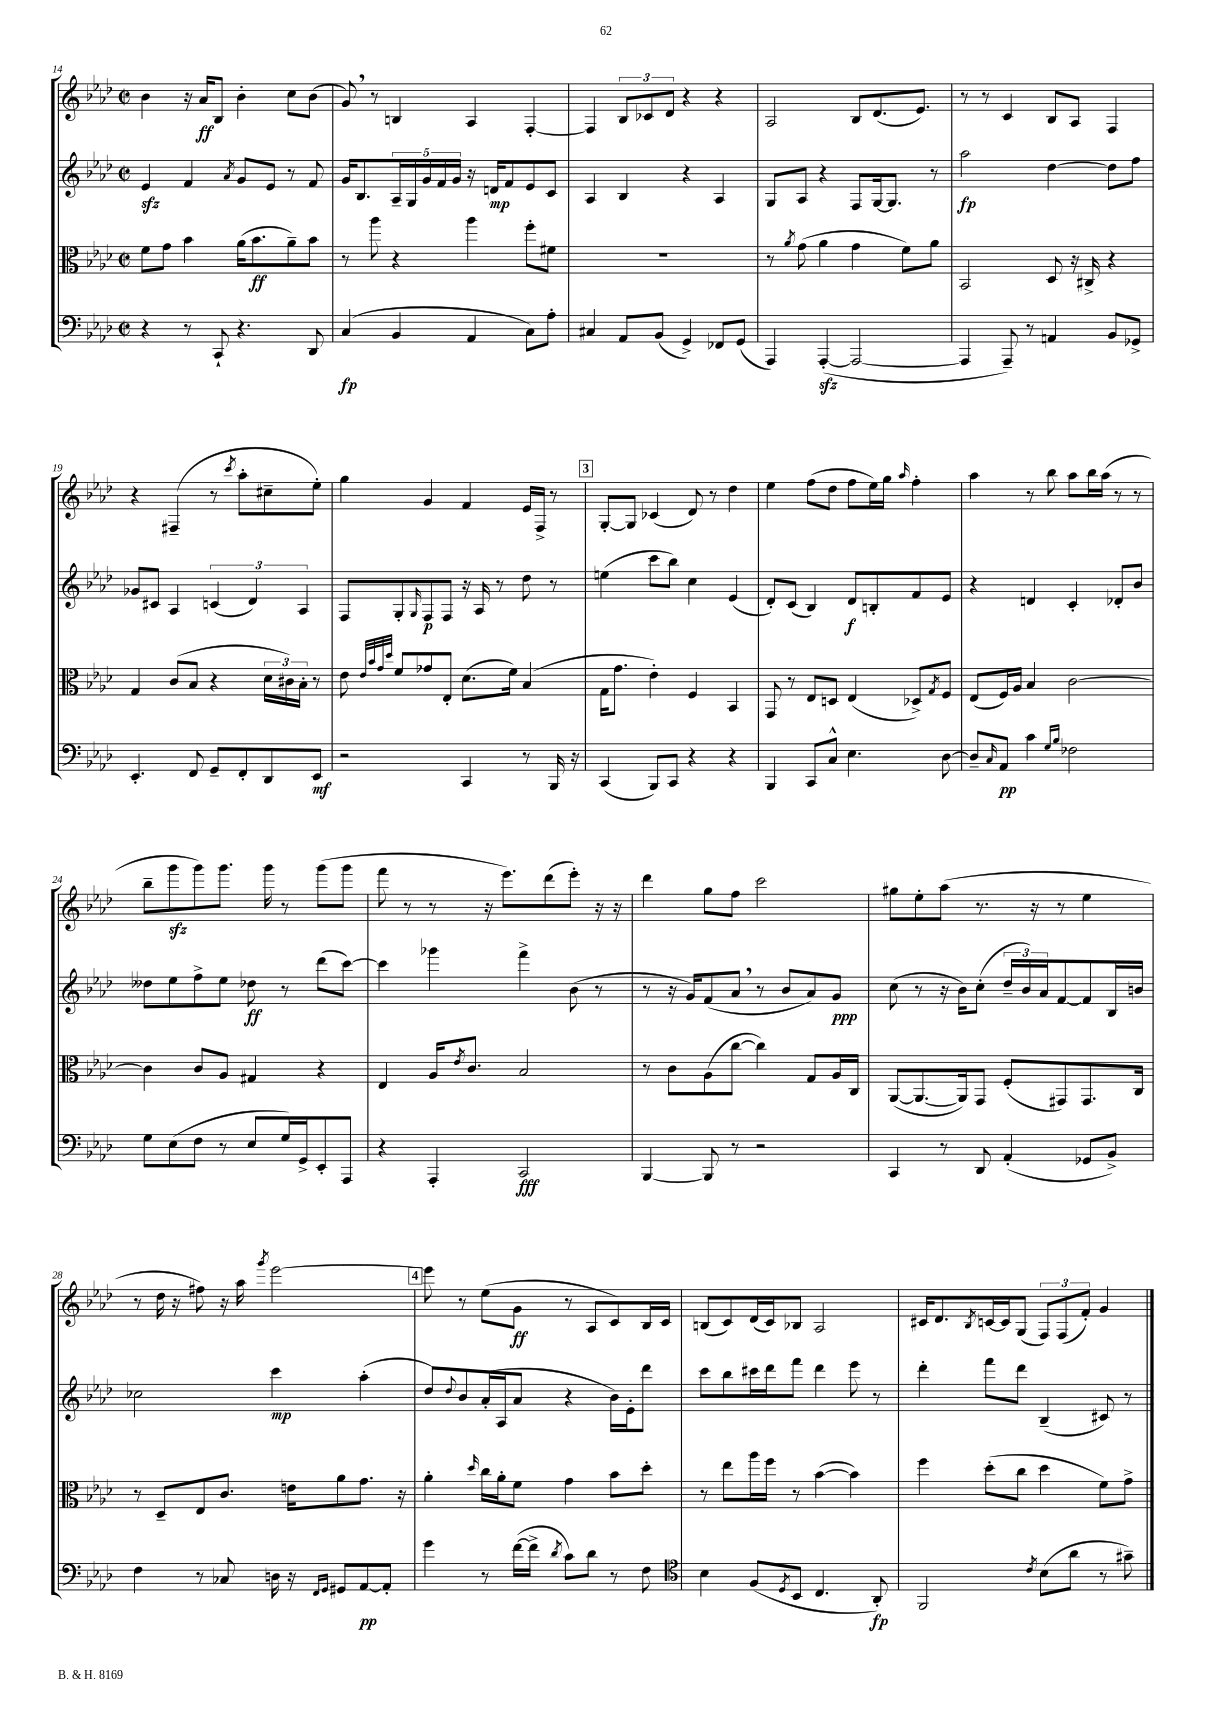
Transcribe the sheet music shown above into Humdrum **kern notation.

**kern	**kern	**kern	**kern
*staff4	*staff3	*staff2	*staff1
*clefF4	*clefC3	*clefG2	*clefG2
*k[b-e-a-d-]	*k[b-e-a-d-]	*k[b-e-a-d-]	*k[b-e-a-d-]
*M2/2	*M2/2	*M2/2	*M2/2
*met(c|)	*met(c|)	*met(c|)	*met(c|)
4r	8f\L	4e-/	4b-\
.	8g\J	.	.
8r	4b-\	4f/	16r
.	.	.	16a-/LK
8CC`/	.	.	8B-/J
.	.	8qa-/	.
4.r	(16a-\LK	8g/L	4b-'\
.	8.b-\	.	.
.	.	8e-/J	.
.	8a-~\)	8r	8cc\L
8DD-/	8b-\J	8f/	(8b-\J
=	=	=	=
(4C/	8r	16g/LK	8g/)
.	.	8.B-/	.
.	8aa-\	.	8r
4BB-/	4r	20A-~/L	4B/
.	.	20G/	.
.	.	20g/	.
.	.	20f/	.
.	.	20g/JJ	.
4AA-/	4aa-\	16r	4A-/
.	.	16d/LK	.
.	.	8f/	.
8C\L)	8ff'\L	8e-/	[4F'/
8A-'\J	8f#\J	8c/J	.
=	=	=	=
4C#/	1r	4A-/	4F/]
8AA-/L	.	4B-/	12B-/L
.	.	.	12c-/
(8BB-/J	.	.	.
.	.	.	12d-/J
4GG^/)	.	4r	4r
8FF-/L	.	4A-/	4r
(8GG/J	.	.	.
=	=	=	=
4AAA-/)	8r	8G/L	2A-/
.	8qa-/	.	.
.	(8g\	8A-/J	.
([4AAA-'/	4a-\	4r	.
2AAA-/_	4g\	8F/L	8B-/L
.	.	[16G/k	(8.d-/
.	.	8.G/]J	.
.	8f\L)	.	.
.	.	.	8.e-/J)
.	8a-\J	8r	.
=	=	=	=
4AAA-/]	2BB-/	2aa-\	8r
.	.	.	8r
8AAA-~/)	.	.	4c/
8r	.	.	.
4AA/	8D-/	[4dd-\	8B-/L
.	16r	.	8A-/J
.	16C#^/	.	.
8BB-/L	4r	8dd-\]L	4F/
8GG-^/J	.	8ff\J	.
=	=	=	=
4.EE-'/	4G/	8g-/L	4r
.	.	8c#/J	.
.	(8c/L	4A-/	(4F#~/
8FF/	8B-/J	.	.
8GG~/L	4r	(6c/	8r
.	.	.	8qccc/
8FF'/	.	.	8aa-'\L
.	.	6d-/)	.
8DD-/	24d-\LL	.	8cc#~\
.	24c#\)	.	.
.	24B-'\JJ	6A-/	.
8EE-/J	8r	.	8ee-'\J)
=	=	=	=
2r	8e-\	8F/L	4gg\
.	32qqe-/LLL	.	.
.	32qqb-/	.	.
.	32qqg/	.	.
.	32qqdd-/JJJ	.	.
.	8f/L	8G'/	.
.	.	16qqG/	.
.	8g-/	8F/	4g/
.	8E-'/J	8F/J	.
4CC/	(8.d-\L	16r	4f/
.	.	16A-/	.
.	.	8r	.
.	16f\Jk)	.	.
8r	(4B-/	8dd-\	16e-/LL
.	.	.	16F^/JJ
16BBB-/	.	8r	8r
16r	.	.	.
=	=	=	=
(4CC/	16G\LK	(4ee\	[8G'/L
.	8.g\J	.	.
.	.	.	8G/]J
8BBB-/L)	4e-'\)	8ccc\L	(4c-/
8CC/J	.	8bb-\J)	.
4r	4F/	4cc\	8d-/)
.	.	.	8r
4r	4BB-/	(4e-/	4dd-\
=	=	=	=
4BBB-/	8GG/	8d-'/L)	4ee-\
.	8r	(8c/J	.
8CC/L	8E-/L	4B-/)	(8ff\L
8C^^/J	8D/J	.	8dd-\J
4.E-\	(4E-/	8d-/L	8ff\L
.	.	8B'/	16ee-\L)
.	.	.	16gg\JJ
.	.	.	16qqaa-/
.	8D-^/L)	8f/	4ff'\
.	8qG/	.	.
[8D-\	8F/J	8e-/J	.
=	=	=	=
8D-~/]L	(8E-/L	4r	4aa-\
16qqC/	.	.	.
8AA-/J	16F/L)	.	.
.	16A-/JJ	.	.
4c\	4B-/	4d/	8r
.	.	.	8bb-\
16qqG/LL	.	.	.
16qqB-/JJ	.	.	.
2F-\	[2c\	4c'/	8aa-\L
.	.	.	16bb-\L
.	.	.	(16aa-\JJ
.	.	8d-'/L	8r
.	.	8b-/J	8r
=	=	=	=
8G\L	4c\]	8dd--\L	8bb-~\L
(8E-\	.	8ee-\	8ggg\
8F\J	8c/L	8ff^\	8ggg\)
8r	8A-/J	8ee-\J	8.ggg\J
8E-/L	4G#/	8dd-\	.
.	.	.	16ggg\
16G/L)	.	8r	8r
16GG^/J	.	.	.
8EE-'/	4r	(8ddd-\L	(8ggg\L
8AAA-/J	.	[8ccc\J)	8ggg\J
=	=	=	=
4r	4E-/	4ccc\]	8fff\
.	.	.	8r
4AAA-'/	16A-/LK	4ggg-\	8r
.	8qe-/	.	.
.	8.c/J	.	.
.	.	.	16r
.	.	.	8.eee-\L)
2CC/	2B-/	4fff^\	.
.	.	.	(8ddd-\
.	.	(8b-\	8eee-'\J)
.	.	8r	16r
.	.	.	16r
=	=	=	=
[4BBB-/	8r	8r	4ddd-\
.	8c\L	16r	.
.	.	16g/LK)	.
8BBB-/]	(8A-\	(8f/	8gg\L
8r	[8cc\J	8a-/J	8ff\J
2r	4cc\])	8r	2ccc\
.	.	8b-/L	.
.	8G/L	8a-/)	.
.	16A-/L	8g/J	.
.	16C/JJ	.	.
=	=	=	=
4CC/	([8AA-/L	(8cc\	8gg#\L
.	8.AA-/_	8r	8ee-'\
8r	.	16r	(8aa-\J
.	16AA-/]k)	16b-\LK)	.
8DD-/	8GG/J	(8cc'\J	8.r
(4AA-'/	(8F'/L	24dd-~/LL	.
.	.	24b-/)	.
.	.	.	16r
.	.	24a-/J	.
.	8GG#/)	[8f/	8r
8GG-/L	8.GG#/	8f/]	4ee-\
8BB-^/J)	.	16B-/L	.
.	16C/Jk	16b/JJ	.
=	=	=	=
4F\	8r	2cc-\	8r
.	8D-~/L	.	16dd-\
.	.	.	16r
8r	8E-/	.	8ff#\)
8C-/	8.c/J	.	16r
.	.	.	16aa-\
.	.	.	8qggg/
16D\	.	4ccc\	[2eee-\
16r	16e\LK	.	.
16qqFF/LL	.	.	.
16qqGG/JJ	.	.	.
8GG#/L	8a-\	.	.
[8AA-/	8.g\J	(4aa-'\	.
8AA-'/]J	.	.	.
.	16r	.	.
=	=	=	=
4g\	4a-'\	8dd-/L)	8eee-\]
.	.	8qqdd-/	.
.	.	8b-/	8r
.	16qqdd-/	.	.
8r	16cc\LL	(16a-'/L	(8ee-\L
.	16a-'\J	16A-/J	.
([16f\LL	8f\J	8a-/J	8g\J
16f^\]JJ	.	.	.
8qd-/	.	.	.
8c\L)	4g\	4r	8r
8d-\J	.	.	8A-/L
8r	8b-\L	16b-\LL)	8c/)
.	.	16e-'\J	.
8F\	8dd-'\J	8ddd-\J	16B-/L
.	.	.	16c/JJ
=	=	=	=
*clefC4	*	*	*
4B-\	8r	8ccc\L	(8B/L
.	8ee-\L	8bb-\	8c/)
(8F/L	16aa-\L	16ccc#\L	(16d-/L
.	16ff\JJ	16ddd-\J	16c/J)
8qD-/	.	.	.
8BB-/J	8r	8fff\J	8B-/J
4.C/	([4b-\	4ddd-\	2A-/
.	4b-\])	8eee-\	.
8AA-'/)	.	8r	.
=	=	=	=
2FF/	4ff\	4ddd-'\	16c#/LK
.	.	.	8.d-/
.	.	.	8qB-/
.	(8dd-'\L	8fff\L	[16c/L
.	.	.	16c/]J
.	8cc\J	8ddd-\J	(8G/J
8qc/	.	.	.
(8B-\L	4dd-\	(4B-~/	12F/L)
.	.	.	(12F/
8a-\J	.	.	.
.	.	.	12f'/J)
8r	8f\L)	8c#/)	4g/
8g#~\)	8g^\J	8r	.
==	==	==	==
*-	*-	*-	*-
